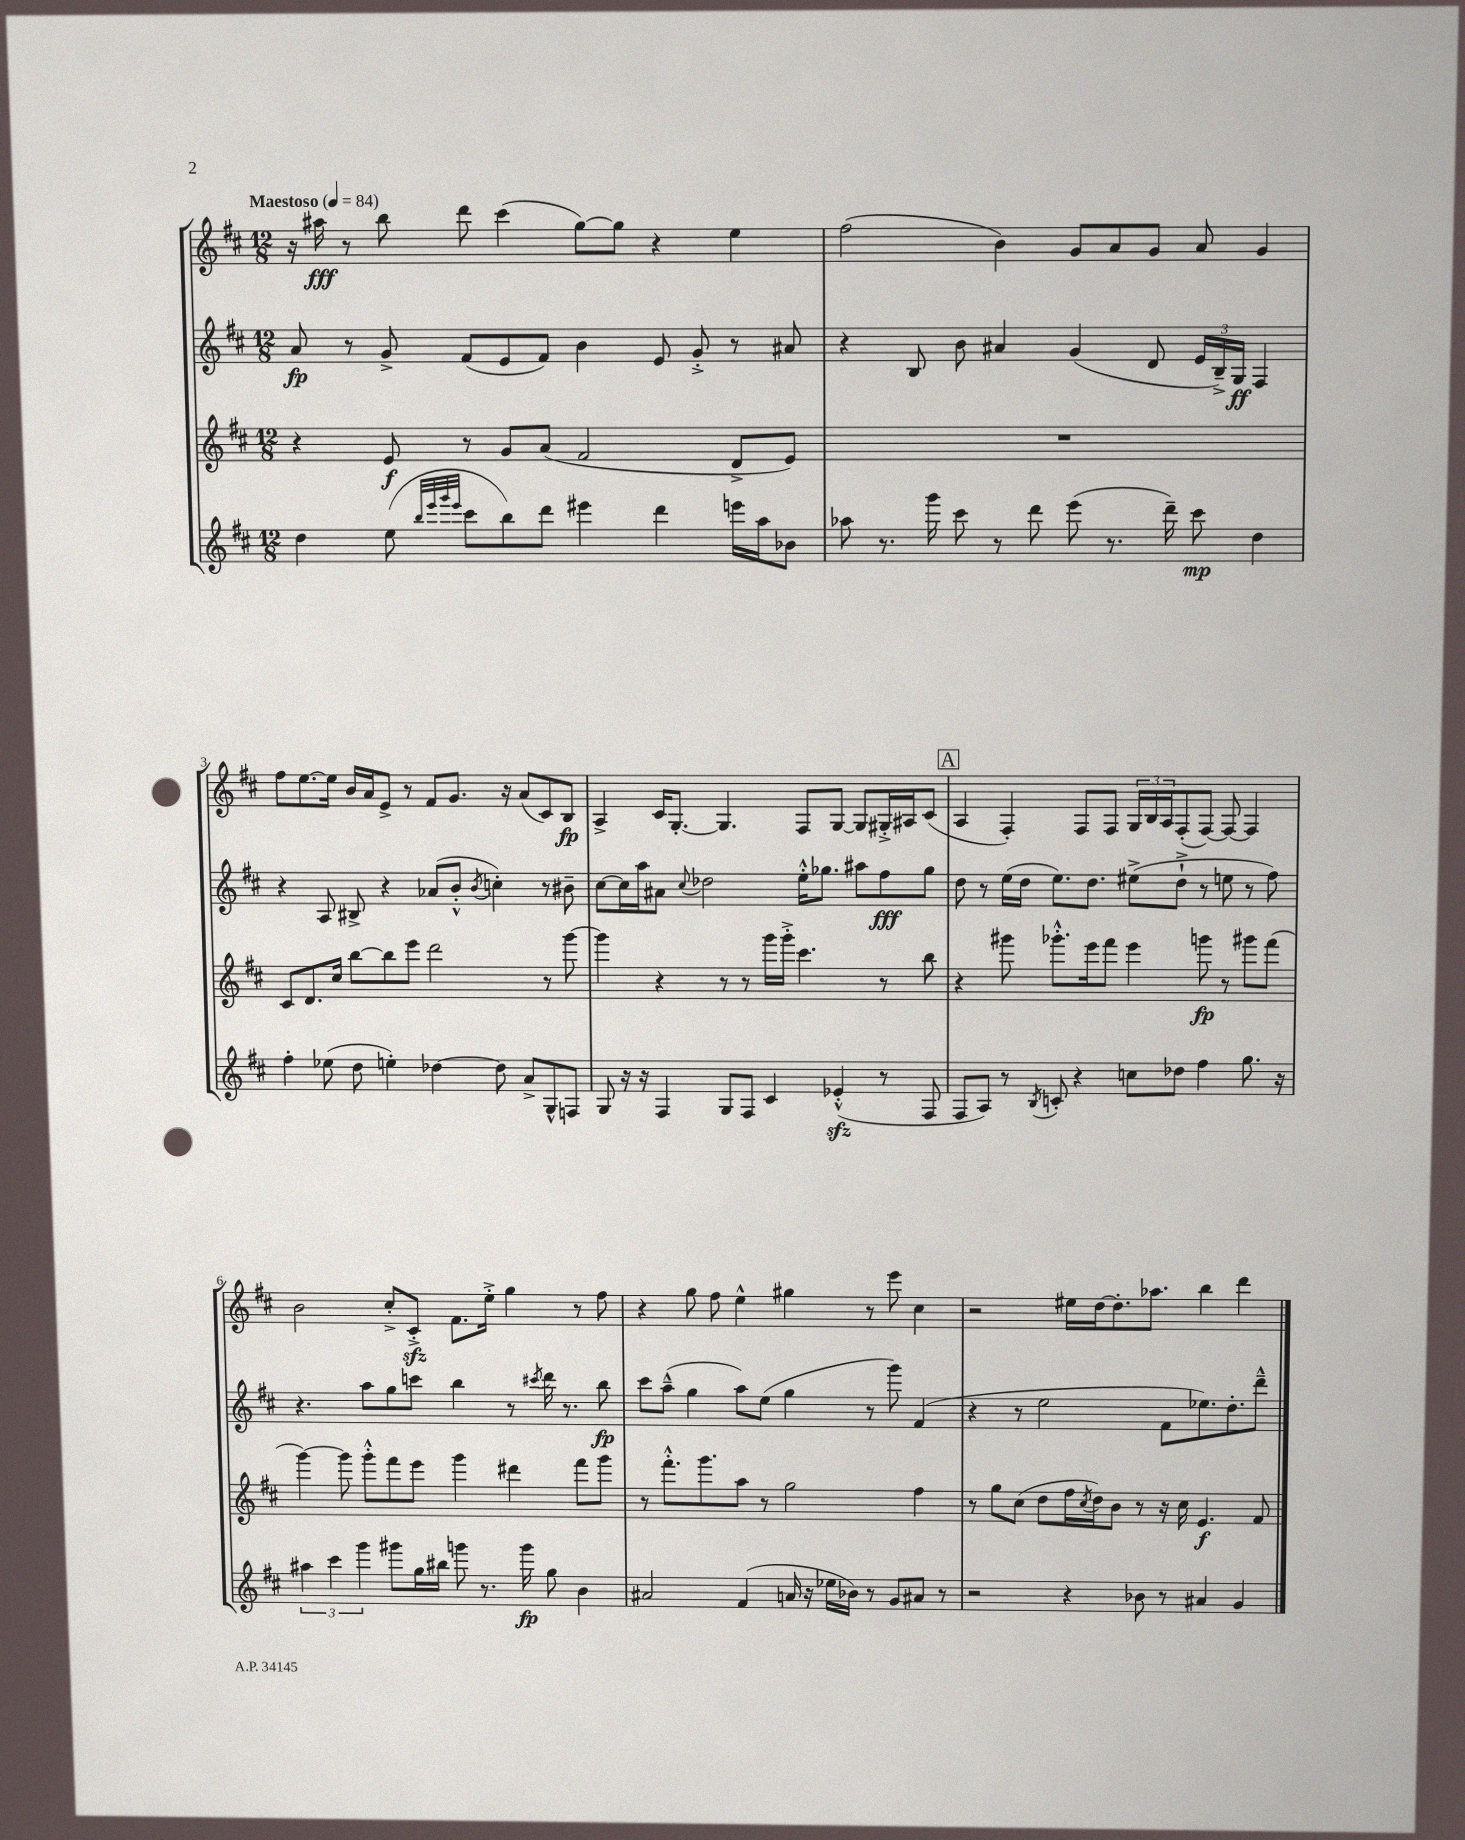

**kern	**kern	**kern	**kern
*staff4	*staff3	*staff2	*staff1
*clefG2	*clefG2	*clefG2	*clefG2
*k[f#c#]	*k[f#c#]	*k[f#c#]	*k[f#c#]
*M12/8	*M12/8	*M12/8	*M12/8
*MM84	*MM84	*MM84	*MM84
4dd	4r	8a	16r
.	.	.	16aa#
.	.	8r	8r
(8ee	8e	8g^	8bb
32qqbb	.	.	.
32qqeee	.	.	.
32qqggg	.	.	.
32qqeee	.	.	.
8ccc#	8r	(8f#	8ddd
8bb)	8g	8e	(4ccc#
8ddd	(8a	8f#)	.
4eee#	2f#	4b	[8gg)
.	.	.	8gg]
4ddd	.	8e	4r
.	.	8g'^	.
16eee	8d^	8r	4ee
16aa	.	.	.
8b-	8e)	8a#	.
=	=	=	=
8aa-	1.r	4r	(2ff#
8.r	.	.	.
.	.	8B	.
16ggg	.	.	.
8ccc#	.	8b	.
8r	.	4a#	4b)
8ddd	.	.	.
(8eee	.	(4g	8g
8.r	.	.	8a
.	.	8d	8g
16ddd~)	.	.	.
8ccc#	.	24e	8a
.	.	24B~^)	.
.	.	24G	.
4dd	.	4F#	4g
=	=	=	=
4ff#'	8c#	4r	8ff#
.	8.d	.	[8.ee
(8ee-	.	8A	.
.	16cc#	.	16ee]
8dd	[8bb	8B#^	16b
.	.	.	16a
4ee')	8bb]	4r	8e^
.	8eee	.	8r
[4dd-	2ddd	(8a-	8f#
.	.	8b'^^	8.g
.	.	8qb	.
8dd-]	.	4cc')	.
.	.	.	16r
8a^	.	.	(8a
8G^^	8r	8r	8c#)
8F	[8ggg	8b#~	8B
=	=	=	=
8G	4ggg]	[8cc#	4A^
16r	.	16cc#]	.
16r	.	16aa	.
4F#	4r	8a#	16c#
.	.	.	[8.G'
.	.	8qqcc#	.
.	.	2dd-	.
8G	8r	.	4.G]
8F#	8r	.	.
4c#	16ggg	.	.
.	16ggg'^	.	.
.	4.ccc#	16ee'^^	8F#
.	.	8.gg-	.
(4e-'^^	.	.	[8G
.	.	8aa#	8G]
8r	8r	8ff#	16G#'^
.	.	.	16A#
8F#	8bb	8gg-	(8c#
=	=	=	=
8F#	4r	8dd	4A
8A)	.	8r	.
8r	8ggg#	(16ee	4F#')
.	.	16dd	.
8qB	.	.	.
8c'	8.ggg-'^^	8.ee)	.
4r	.	.	8F#
.	16eee	8.dd	.
.	8fff#	.	8F#
8cc	4eee	(8ee#^	24G
.	.	.	24B
.	.	.	24A
8dd-	.	8dd`^	(8F#'
4ff#	8ggg	8r	[8F#)
.	8r	8ee	8F#_
8.gg	8ggg#	8r	4F#]
.	(8fff#	8ff#)	.
16r	.	.	.
=	=	=	=
6aa#	[4ggg)	4.r	2b
6ccc#	.	.	.
.	8ggg]	.	.
6ggg	.	.	.
.	8ggg'^^	8aa	.
8ggg#	8fff#	8gg	8cc#'^
16gg	8eee	8ccc	8c#'^
16bb#	.	.	.
8ggg	4ggg	4bb	8.f#
8.r	.	.	.
.	.	.	16ee'^
.	4ddd#	8r	4gg
16ggg	.	.	.
.	.	8qccc#	.
8gg	.	16ddd	.
.	.	8.r	.
4b	8fff#	.	8r
.	8ggg	8bb	8ff#
=	=	=	=
2a#	8r	8ccc#	4r
.	8.fff#'^^	(8aa~^^	.
.	.	4gg	8gg
.	8.ggg	.	.
.	.	.	8ff#
(4f#	8aa	8aa)	4ee^^
.	8r	(8ee	.
16a	2gg	4gg	4gg#
16r	.	.	.
16ee-	.	.	.
16b-)	.	.	.
8r	.	8r	8r
8g	.	8ggg)	8eee
8a#	4ff#	(4f#	4cc#
8r	.	.	.
=	=	=	=
2r	8r	4r	2r
.	8gg	.	.
.	(8cc#	8r	.
.	8dd	2ee	.
4r	16ff#	.	16ee#
.	8qcc#	.	.
.	16dd)	.	[16dd
.	8b	.	8.dd']
8b-	8r	.	.
.	.	.	8.aa-
8r	16r	8f#	.
.	16cc#	.	.
4a#	4.e	8.ee-)	4bb
.	.	8.dd'	.
4g	.	.	4ddd
.	8f#	8ddd~^^	.
==	==	==	==
*-	*-	*-	*-
